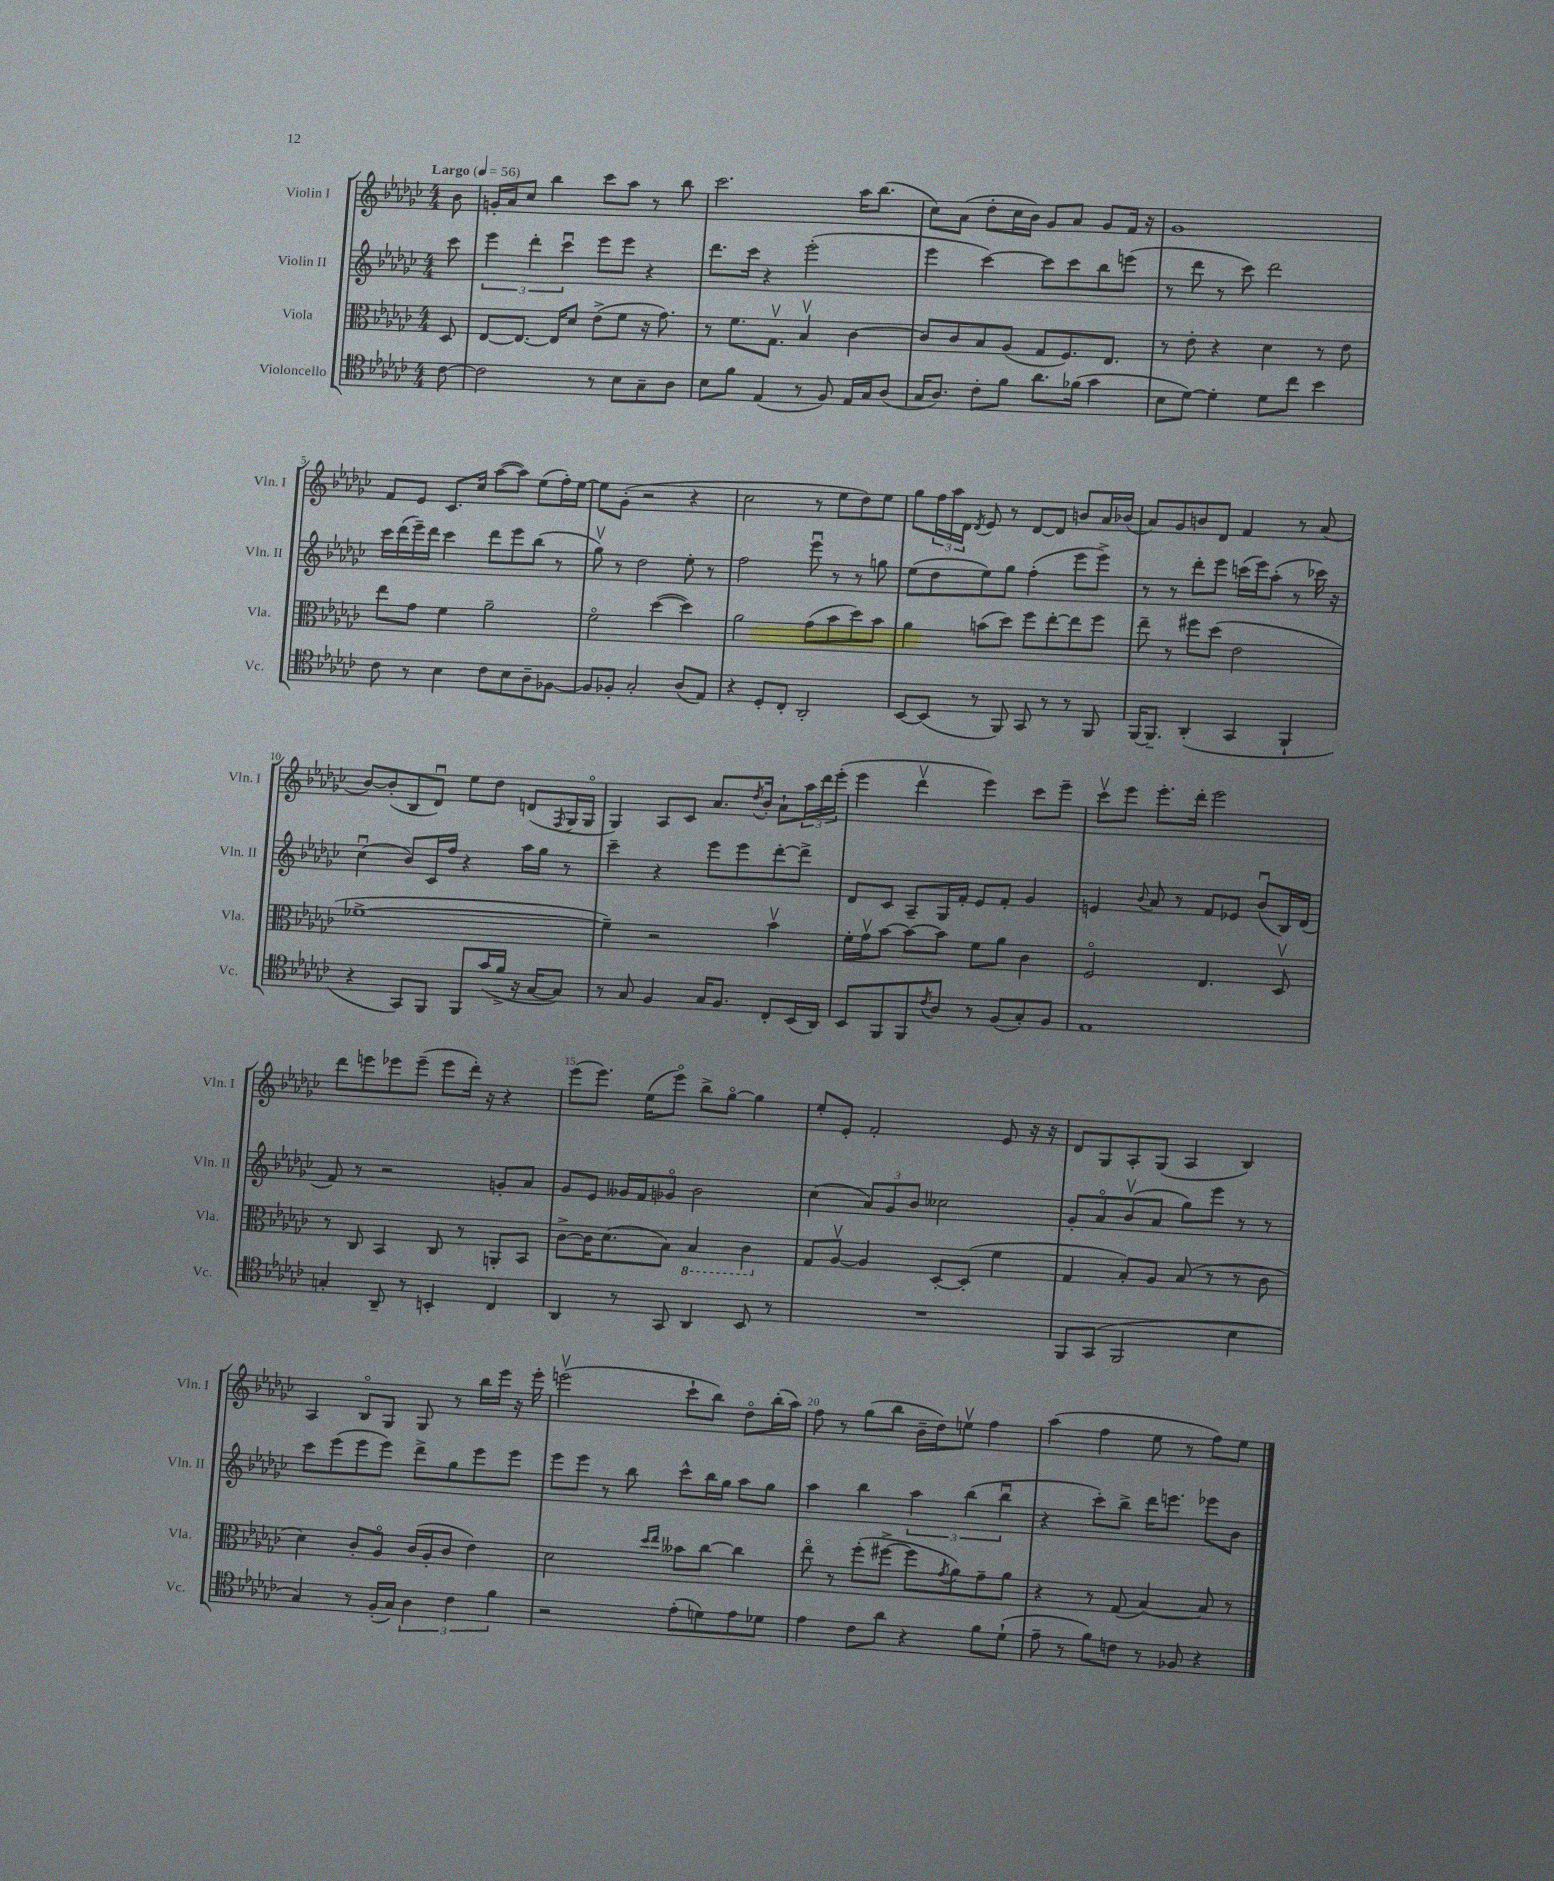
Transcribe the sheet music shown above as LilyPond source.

<<
\new StaffGroup <<
\new Staff = "s0" \with { instrumentName = "Violin I" shortInstrumentName = "Vln. I" } {
    \clef treble \key ges \major \numericTimeSignature \time 4/4 \partial 8 \tempo "Largo" 4 = 56
    bes'8 |
    g'16-. aes'16 ces''8 bes''4 ces'''8 aes''8 r8 bes''8 |
    ces'''2. aes''16 bes''8.( |
    ces''8) aes'8( des''8-. ces''16 bes'16) ges'8 aes'8 ges'8 f'16 r16 |
    ges'1 |
    f'8 ees'8 ces'8. ces''16 aes''8~( aes''8) ees''8( f''16-.) ees''16~ |
    ees''8 ges'8-.( r2 r4 |
    ces''2 r8 ees''8 des''8) ees''8 |
    ges''8 \tuplet 3/2 { f''16 aes''16 des'16 } \acciaccatura { des'8 } ees'8 r8 des'8~ des'8 b'8 aes'16 bes'16( |
    aes'8) ges'8 b'8 des'8 f'4 r8 aes'8( |
    bes'8~) bes'8-.( bes8 des'8\downbow) ees''8 des''8 d'8( \acciaccatura { f8 } ges16 ges16\flageolet |
    ges4) aes8 ces'8 aes'8. \acciaccatura { des''8 } bes'16-. aes'8-! \tuplet 3/2 { aes''16 des'''16 ees'''16-.( } |
    ees'''4 des'''4\upbow ees'''4) ces'''8 ees'''8-- |
    ces'''8\upbow ees'''8 ees'''8.-. des'''16-. ees'''2 |
    des'''8 e'''8 ees'''8 ees'''8--( ees'''8 des'''16-.) r16 r4 |
    ees'''8( ees'''8.) ees''16( ees'''8\flageolet) bes''8-> ges''8~\flageolet ges''4 |
    ees''8-. ees'8-. f'2-. ees'8 r16 r16 |
    des'8 ges8 aes8-. ges8( aes4 bes4) |
    aes4 bes8\flageolet ges8 ges8 r8 bes''16 ees'''16 r16 ees'''16-. |
    e'''2\upbow( ces'''8-! bes''8) des''8\flageolet bes''16-.( aes''16) |
    f''8 r8 ges''8( bes''8 bes'16-- des''16) e''8\upbow f''4 |
    aes''4( f''4 ees''8 r8 f''8) ees''8 \bar "|." |
}
\new Staff = "s1" \with { instrumentName = "Violin II" shortInstrumentName = "Vln. II" } {
    \clef treble \key ges \major \numericTimeSignature \time 4/4 \partial 8
    ces'''8 |
    \tuplet 3/2 { ees'''4 des'''4-. ces'''4\downbow } ees'''8 ees'''8 r4 |
    des'''8. ces'''16 r4 ees'''2-.( |
    ees'''4 ces'''4~) ces'''8 ces'''8 bes''8 e'''8( |
    r8 des'''8 r8 ces'''8) des'''2 |
    ces'''16 des'''16( ees'''16--) des'''16 ces'''4 des'''8 ees'''8 bes''8( r8 |
    ges''8\upbow) r8 des''2 ees''8-. r8 |
    f''2 ees'''8\downbow r8 r8 g''8 |
    ees''8( des''8 ees''8) ges''8 f''4-.( ees'''8 ees'''8->) |
    r8 r8 des'''8-. ees'''8 c'''16( ees'''16) aes''8-.( r8 ces'''16) r16 |
    ces''4\downbow( bes'8) ces'16 f''16 r4 aes''16 ges''16 r8 |
    ces'''4-- r4 ees'''8 ees'''8 des'''8~-. des'''8-> |
    des'8 ces'8 aes8-- ges16 f'16-. ees'8 f'8-. ges'4 |
    e'4 \appoggiatura { bes'8 } aes'8 r8 f'8 ees'8 bes'8\downbow( bes16) des'16( |
    f'8) r8 r2 g'8-. aes'8 |
    ges'8 ees'8 geses'16 f'16 ges'8\flageolet bes'2 |
    ces''4( \tuplet 3/2 { aes'8) ges'8 bes'8 } ceses''2 |
    ges'8-. aes'8\flageolet bes'8\upbow( aes'8 ges''8) ees'''8 r8 r8 |
    ces'''8 ees'''8( ees'''8 ees'''8) des'''8-> ges''8 ees'''8 ees'''8 |
    ees'''8 ees'''8 r8 bes''8 ces'''8-^ bes''16 ges''16 aes''8 ges''8 |
    aes''4 bes''4 \tuplet 3/2 { aes''4 bes''4( bes''4\downbow } |
    r4 ces'''8-.) bes''8-> des'''16 e'''8. ees'''8 bes'8 \bar "|." |
}
\new Staff = "s2" \with { instrumentName = "Viola" shortInstrumentName = "Vla." } {
    \clef alto \key ges \major \numericTimeSignature \time 4/4 \partial 8
    des8 |
    ees8~ ees8.~ ees16 des'8 ees'8->( f'8 r16 ges'8.) |
    r8 f'8. ges8.\upbow bes4\upbow ces'4~ |
    ces'8 ces'8 bes8 aes8( ges8 f8.) ees8. |
    r8 ees'8-. r4 des'4 r8 ees'8 |
    ees''8 ges'8 f'4 aes'2-- |
    f'2\flageolet des''4~( des''4) |
    aes'2 ges'8( bes'8 des''8) bes'8 |
    aes'4 b'8( des''8) f''8 ees''8~-. ees''8 f''8 |
    ees''8-- r8 fis''8 des''8( ees'2 |
    fes'1~-> |
    fes'4--) r2 bes'4\upbow |
    f'16-. ges'16\upbow bes'8~ bes'8~ bes'8 f'8 aes'8 ces'4 |
    f2\flageolet ees4. des8\upbow |
    r8 ces8 bes,4 ces8 r8 a,8-. bes,8 |
    ces'8~-> ces'16 des'8.( bes8) \ottava #-1 bes,4 ces4 \ottava #0 |
    ges8 aes8~\upbow aes4 des8~-. des8-.( f'4 |
    ges4 bes8-.) aes8 bes8( r8 r8 ces'8 |
    des'4) ces'8-. aes8\flageolet ces'16( aes16-. ces'8 ees'4) |
    des'2 \grace { des''16 ees''16 } beses'8 ces''8~ ces''4 |
    ees''8\flageolet r8 f''8-.( fis''8~-> fis''8 \acciaccatura { ges'8 } aes'8) ges'8-- aes'8 |
    r4 r8 ges8( bes4~) bes8 r8 \bar "|." |
}
\new Staff = "s3" \with { instrumentName = "Violoncello" shortInstrumentName = "Vc." } {
    \clef tenor \key ges \major \numericTimeSignature \time 4/4 \partial 8
    ces'8~ |
    ces'2 r8 bes8 ges8-- aes8 |
    bes8 f'8 ees4( r8 f8) ees16 ges16 aes8( |
    ges16 aes8.) ces'8-. f'8 aes'8. fes'16( ges'4 |
    bes8 des'8~) des'4-. des'8 ces''8 bes'4 |
    ces'8 r8 bes4 ces'8 bes8 aes8-- fes8~ |
    fes8 fes8-. ges2-. aes8( ees8) |
    r4 des8-. ces8-. aes,2-. |
    bes,8~ bes,8( r8 f,8) ges,8 r8 r8 f,8 |
    f,16~ f,8.-- aes,4-.( ges,4 f,4-! |
    r4 ges,8) f,8 f,8 ges'16( f'16-> r16 ges16~ ges8) |
    r8 ges8 f4 ges16 f8. ces8-. bes,16( aes,16) |
    bes,8 f,8 f,8 \acciaccatura { ces'8 } aes8 r8 f8( ges8-.) f8 |
    ees1 |
    g4-. aes,8-- r8 b,4-. ces4 |
    aes,4 r8 ges,8 aes,4 bes,8 r8 |
    R1 |
    f,8 ges,8( f,2 bes4 |
    ges4) r8 f16-.( ges16) \tuplet 3/2 { aes4 ces'4 f'4 } |
    r2 ees'8-.( d'8) ees'8 des'8 |
    ees'4 ces'8 aes'8 r4 f'8 des'8-!( |
    ees'8-- r8 f'8) c'8 r8 fes8 r4 \bar "|." |
}
>>
>>
\layout { \context { \Score \override BarNumber.break-visibility = ##(#f #t #t) barNumberVisibility = #(every-nth-bar-number-visible 5) } }
